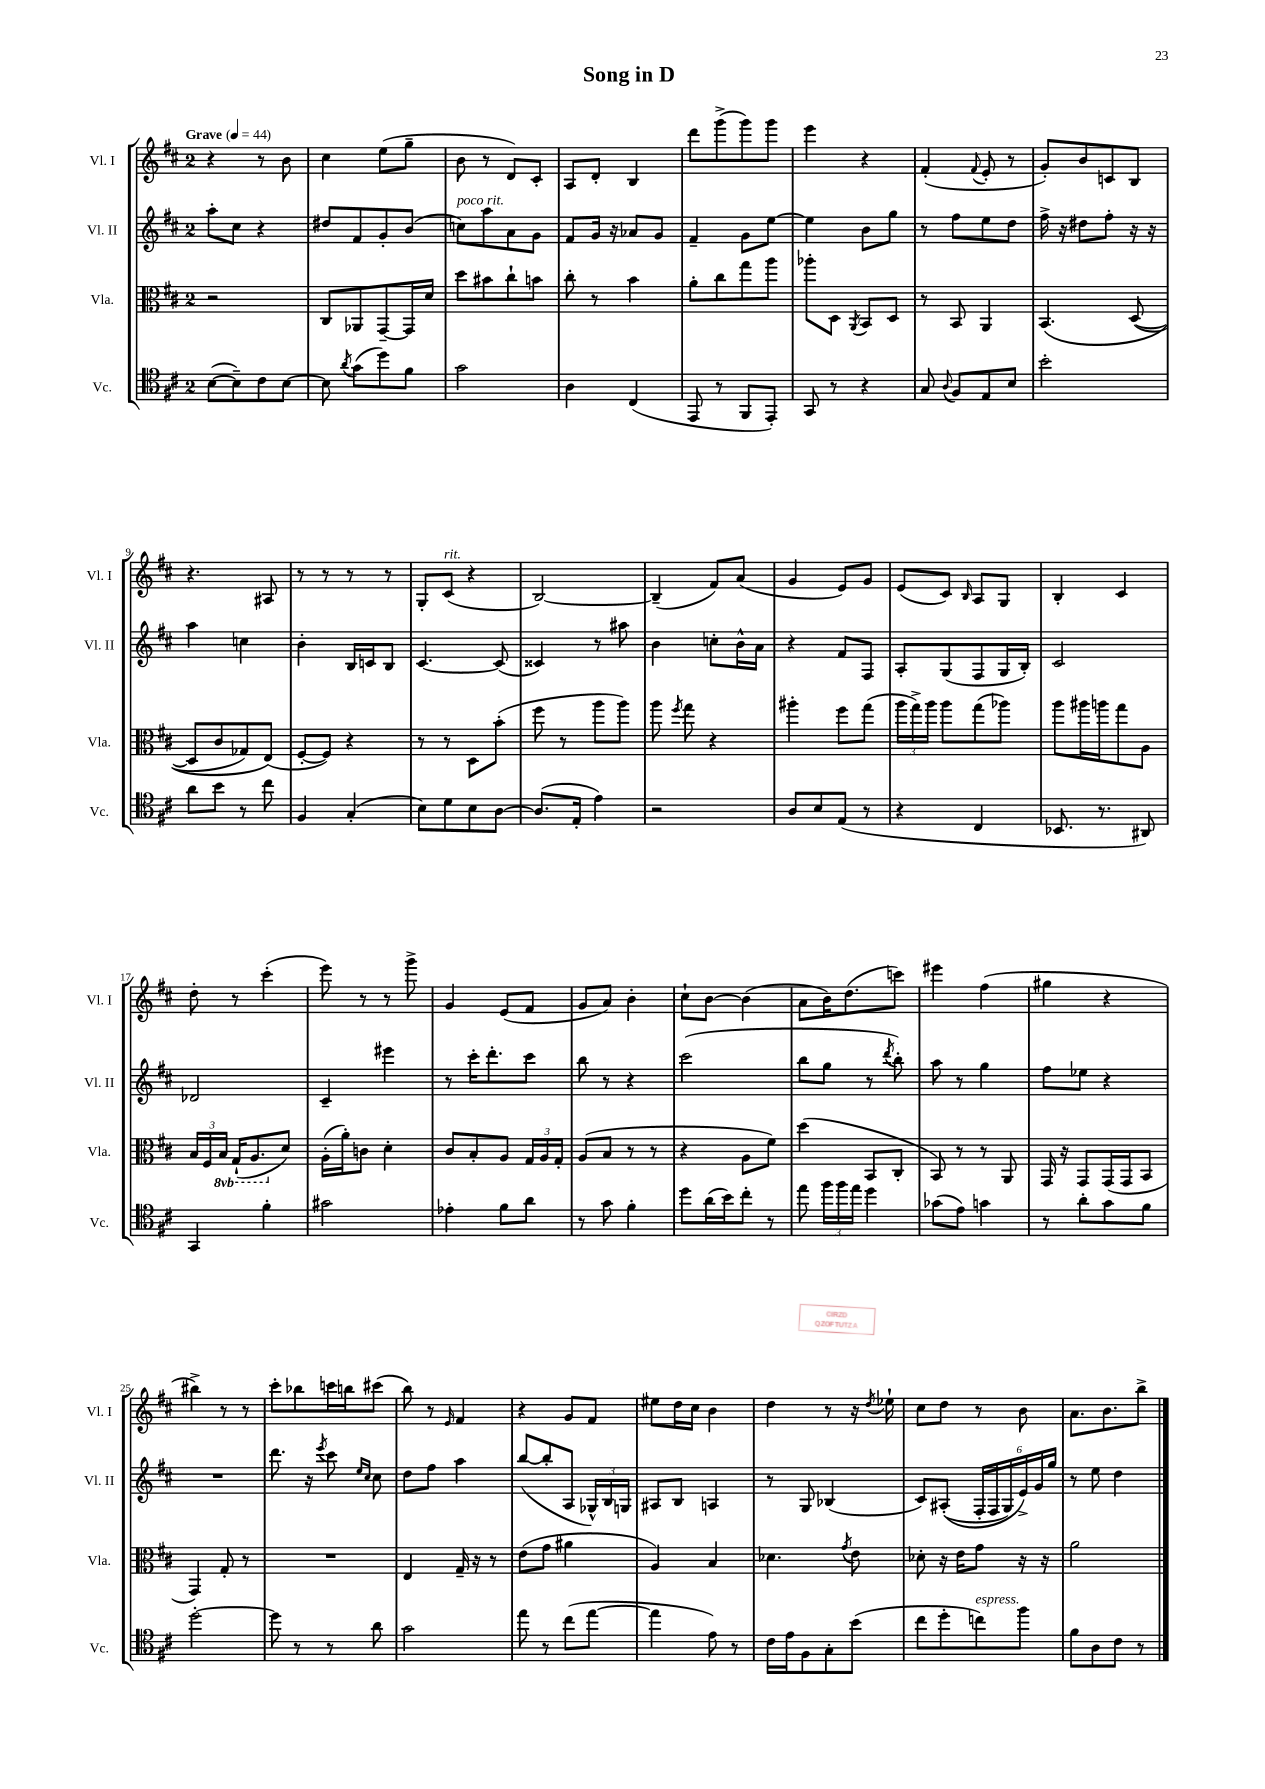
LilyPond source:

\header { title = "Song in D" }
<<
\new StaffGroup <<
\new Staff = "s0" \with { instrumentName = "Vl. I" shortInstrumentName = "Vl. I" } {
    \clef treble \key d \major \once \override Staff.TimeSignature.style = #'single-digit \time 2/4 \tempo "Grave" 4 = 44
    \autoBeamOff r4 r8 b'8 |
    cis''4 e''8[( g''8]-- |
    b'8 r8 d'8[) cis'8]-. |
    a8[ d'8]-. b4 |
    d'''8[ g'''8->( g'''8) g'''8] |
    e'''4 r4 |
    fis'4-.( \appoggiatura { fis'8 } e'8-. r8 |
    g'8[-.) b'8 c'8 b8] |
    r4. ais8 |
    r8 r8 r8 r8 |
    g8[-. cis'8]^\markup { \italic "rit." }( r4 |
    b2~) |
    b4--( fis'8[) a'8]( |
    g'4 e'8[) g'8] |
    e'8[( cis'8]) \grace { b16 } a8[ g8] |
    b4-. cis'4 |
    d''8-. r8 cis'''4-.( |
    e'''8) r8 r8 g'''8-> |
    g'4 e'8[( fis'8] |
    g'8[ a'8]) b'4-. |
    cis''8[-! b'8]~ b'4( |
    a'8[ b'16) d''8.( c'''8]) |
    eis'''4 fis''4( |
    gis''4 r4 |
    bis''4->) r8 r8 |
    cis'''8[-. bes''8 c'''16 b''16 cis'''8]( |
    b''8) r8 \grace { e'16 } fis'4 |
    r4 g'8[ fis'8] |
    eis''8[ d''16 cis''16] b'4 |
    d''4 r8 r16 \acciaccatura { d''8 } ees''16-! |
    cis''8[ d''8] r8 b'8 |
    a'8.[ b'8. b''8]-> \bar "|." |
}
\new Staff = "s1" \with { instrumentName = "Vl. II" shortInstrumentName = "Vl. II" } {
    \clef treble \key d \major \once \override Staff.TimeSignature.style = #'single-digit \time 2/4
    \autoBeamOff a''8[-. cis''8] r4 |
    dis''8[ fis'8 g'8-. b'8]( |
    c''8[^\markup { \italic "poco rit." }) a''8 a'8 g'8] |
    fis'8[ g'16] r16 aes'8[ g'8] |
    fis'4-- g'8[ e''8]~ |
    e''4 b'8[ g''8] |
    r8 fis''8[ e''8 d''8] |
    fis''16-> r16 dis''8[ fis''8]-. r16 r16 |
    a''4 c''4 |
    b'4-. b16[ c'16 b8] |
    cis'4.~ cis'8( |
    cisis'4) r8 ais''8 |
    b'4 c''8[-. b'16-^ a'16] |
    r4 fis'8[ fis8] |
    a8[-. g8( fis8 g16 b16]-.) |
    cis'2 |
    des'2 |
    cis'4-- eis'''4 |
    r8 cis'''16[-. d'''8.-. cis'''8] |
    b''8 r8 r4 |
    cis'''2( |
    b''8[ g''8] r8 \acciaccatura { d'''8 } b''8-.) |
    a''8 r8 g''4 |
    fis''8[ ees''8] r4 |
    R2 |
    d'''8. r16 \acciaccatura { e'''8 } cis'''8 \grace { e''16[ cis''16] } cis''8 |
    d''8[ fis''8] a''4 |
    b''8[~( b''8-. a8] \tuplet 3/2 { ges16[-^) b16 g16] } |
    ais8[ b8] a4 |
    r8 g8 bes4( |
    cis'8[) ais8]-.(\( \tuplet 6/4 { fis16[-. fis16 g16) e'16->\) g'16 g''16] } |
    r8 e''8 d''4 \bar "|." |
}
\new Staff = "s2" \with { instrumentName = "Vla." shortInstrumentName = "Vla." } {
    \clef alto \key d \major \once \override Staff.TimeSignature.style = #'single-digit \time 2/4 \set Staff.ottavationMarkups = #ottavation-simple-ordinals
    \autoBeamOff r2 |
    cis8[ aes,8 g,8~-- g,16 d'16] |
    d''8[ bis'8 cis''8-! b'8] |
    cis''8-. r8 b'4 |
    a'8[-. cis''8 g''8 a''8] |
    aes''8[-. d8] \acciaccatura { a,8 } b,8[ d8] |
    r8 b,8 a,4 |
    b,4.\( d8~( |
    d8[ cis'8 ges8) e8](\) |
    fis8[~-. fis8]) r4 |
    r8 r8 d8[ b'8]-.( |
    fis''8 r8 a''8[ a''8]) |
    a''8 \acciaccatura { fis''8 } g''8 r4 |
    ais''4-. fis''8[ g''8]( |
    \tuplet 3/2 { a''16[ g''16->) a''16] } a''8[ g''8( aes''8]) |
    a''8[ ais''16 a''16 g''8 a8] |
    \tuplet 3/2 { b16[ fis16 \ottava #-1 b,16] } g,16[-!( a,8. \ottava #0 d'8]) |
    a16[-.( a'16-.) c'8] d'4-. |
    cis'8[ b8-. a8] \tuplet 3/2 { g16[ a16 g16]-. } |
    a8[( b8] r8 r8 |
    r4 a8[ fis'8]) |
    d''4( b,8[ cis8]-. |
    b,8) r8 r8 a,8 |
    g,16 r16 g,8[ g,16( g,16 b,8] |
    g,4) g8-. r8 |
    R2 |
    e4 g16-- r16 r8 |
    e'8[( g'8] ais'4 |
    a4) b4 |
    des'4. \acciaccatura { g'8 } e'8 |
    des'8-. r16 e'16[ g'8] r16 r16 |
    a'2 \bar "|." |
}
\new Staff = "s3" \with { instrumentName = "Vc." shortInstrumentName = "Vc." } {
    \clef tenor \key d \major \once \override Staff.TimeSignature.style = #'single-digit \time 2/4
    \autoBeamOff b8[~( b8--) cis'8 b8]~ |
    b8 \acciaccatura { a'8 } g'8[( d''8) fis'8] |
    g'2 |
    a4 cis4( |
    e,8 r8 fis,8[ e,8]-.) |
    g,8 r8 r4 |
    g8 \appoggiatura { a8 } fis8[ e8 b8] |
    b'2-. |
    a'8[ b'8] r8 cis''8 |
    fis4 g4-.( |
    b8[) d'8 b8 a8]~ |
    a8.[( e16]-. e'4) |
    r2 |
    a8[ b8 e8]( r8 |
    r4 cis4 |
    bes,8. r8. ais,8) |
    g,4 fis'4-. |
    gis'2 |
    ees'4-. fis'8[ a'8] |
    r8 g'8 fis'4-. |
    d''8[ a'16( b'16) cis''8]-. r8 |
    e''8 \tuplet 3/2 { fis''16[ fis''16 e''16] } d''4 |
    ges'8[( e'8]) g'4 |
    r8 a'8[-. g'8 fis'8] |
    d''2~-. |
    d''8 r8 r8 a'8 |
    g'2 |
    e''8 r8 cis''8[( e''8]~ |
    e''4 e'8) r8 |
    cis'16[ e'16 fis8 g8-. b'8]( |
    cis''8[ d''8-. c''8^\markup { \italic "espress." }) fis''8] |
    fis'8[ a8 cis'8] r8 \bar "|." |
}
>>
>>
